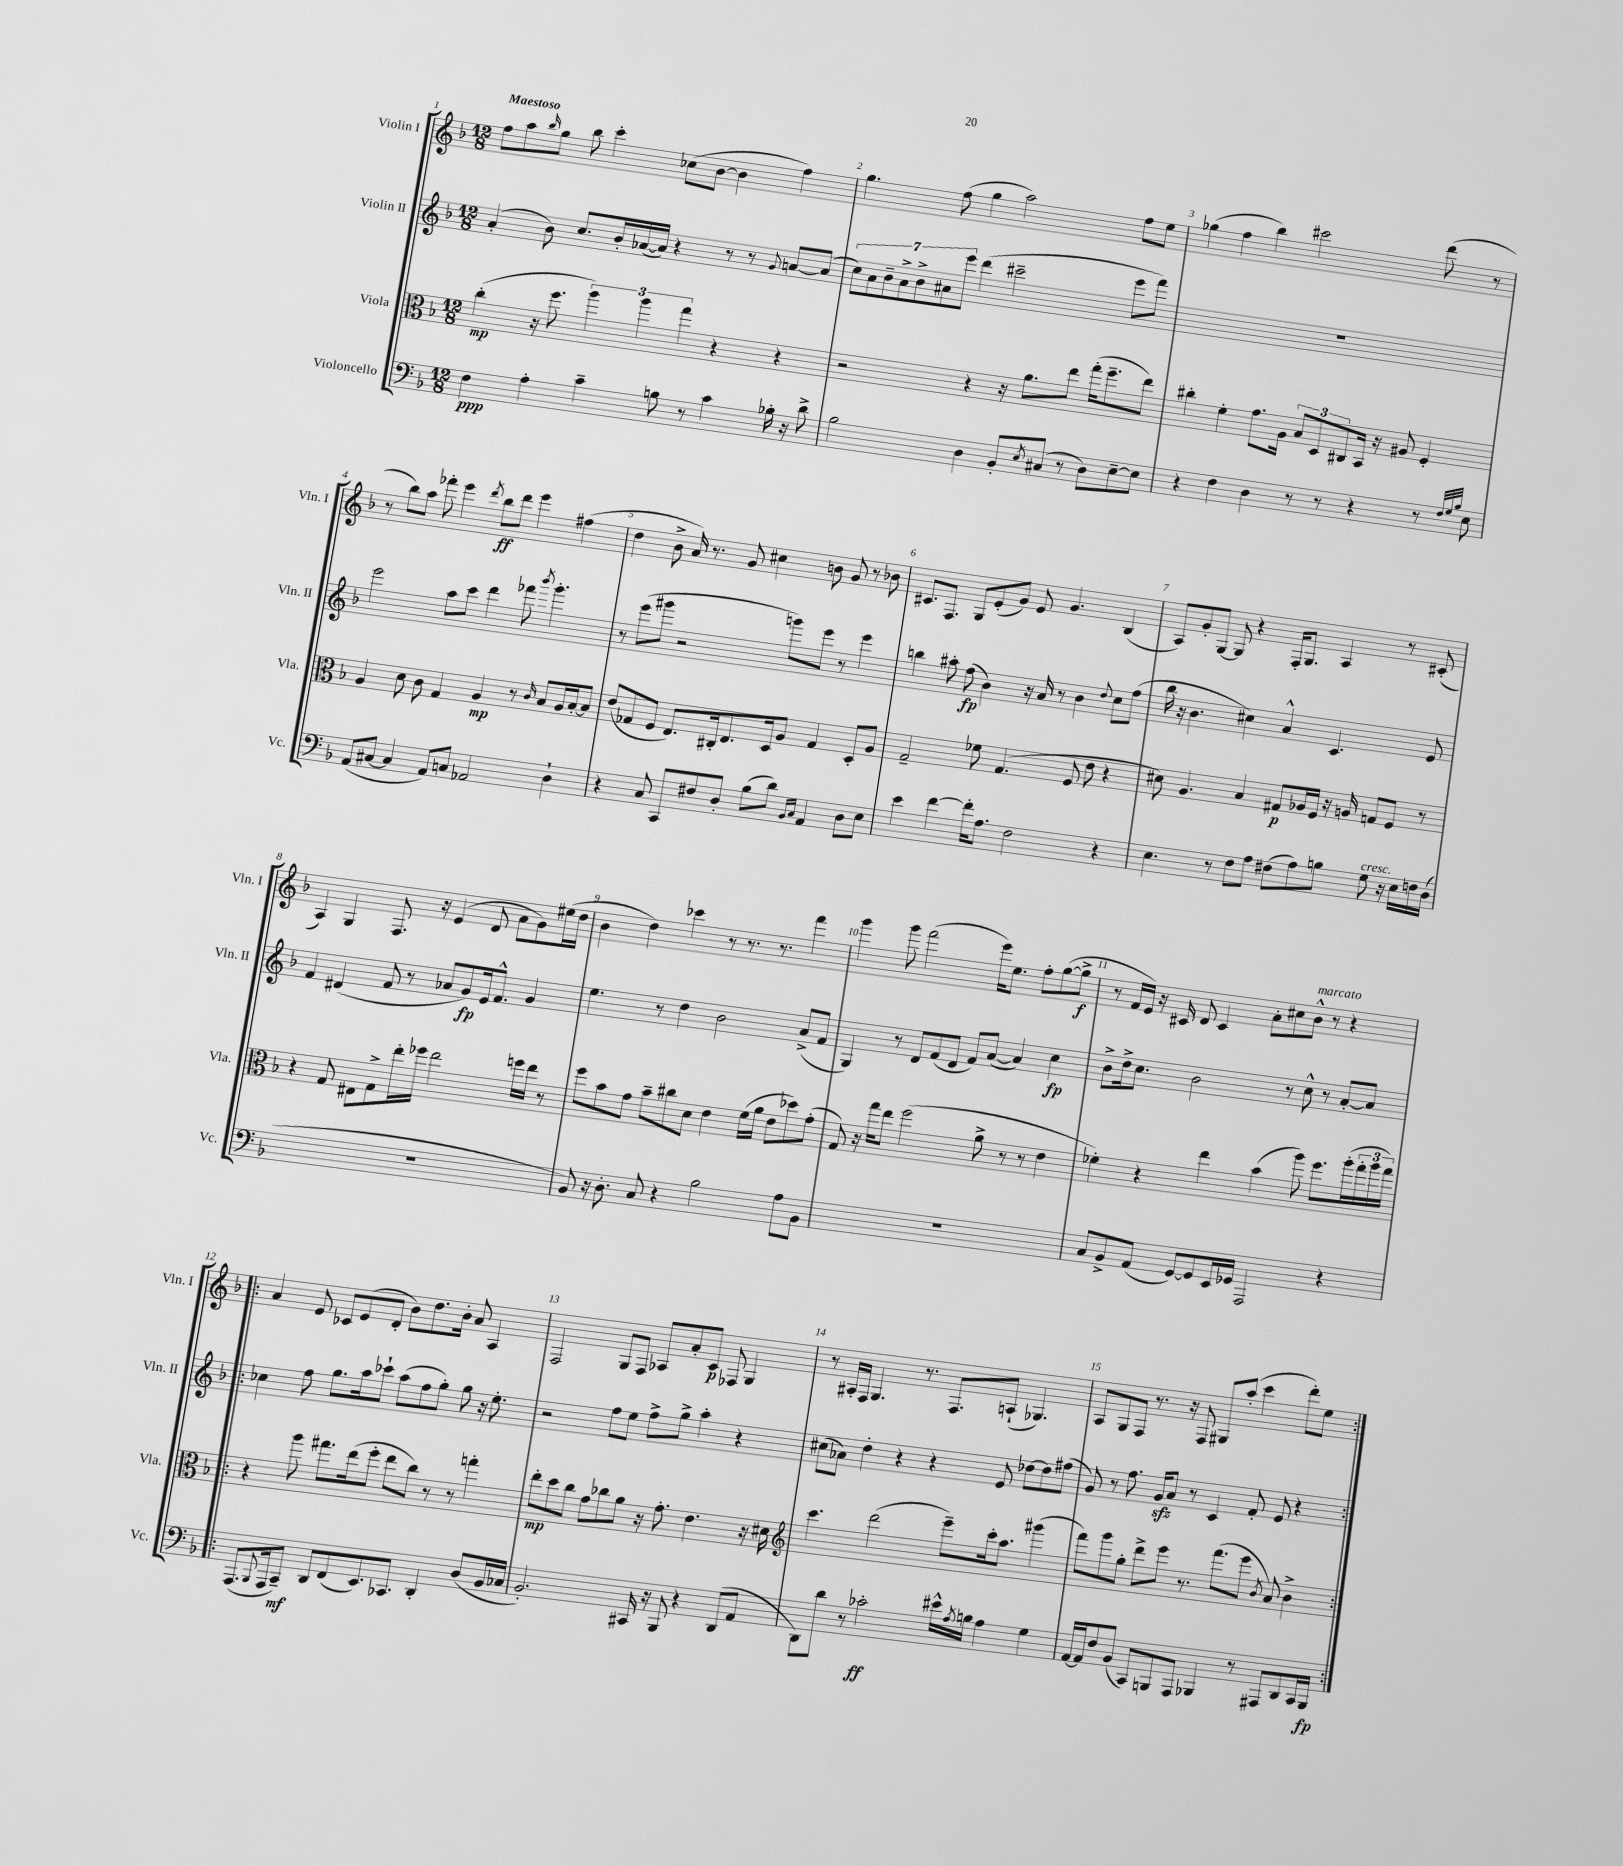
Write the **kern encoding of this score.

**kern	**dynam	**kern	**dynam	**kern	**dynam	**kern	**dynam
*part4	*part4	*part3	*part3	*part2	*part2	*part1	*part1
*staff4	*staff4	*staff3	*staff3	*staff2	*staff2	*staff1	*staff1
*I"Violoncello	*	*I"Viola	*	*I"Violin II	*	*I"Violin I	*
*I'Vc.	*	*I'Vla.	*	*I'Vln. II	*	*I'Vln. I	*
*clefF4	*	*clefC3	*	*clefG2	*	*clefG2	*
*k[b-]	*	*k[b-]	*	*k[b-]	*	*k[b-]	*
*M12/8	*	*M12/8	*	*M12/8	*	*M12/8	*
=1	=1	=1	=1	=1	=1	=1	=1
!	!	!	!	!	!	!LO:TX:a:B:t=Maestoso	!
4F\	ppp	(4cc'\	mp	(4a'/	.	8ff\L	.
.	.	.	.	.	.	8aa\	.
.	.	.	.	.	.	16qqbb-/	.
4A'\	.	16r	.	8b-\)	.	8gg\J	.
.	.	8.ff\	.	.	.	.	.
.	.	.	.	8.cc/L	.	8bb-\	.
4c~\	.	6aa\)	.	.	.	4ccc'\	.
.	.	.	.	16b-'/L	.	.	.
.	.	.	.	([16a-X/	.	.	.
.	.	6aa\	.	.	.	.	.
.	.	.	.	16a-/JJ])	.	.	.
8Bn\	.	.	.	4r	.	(8cc-X\L	.
.	.	6gg\	.	.	.	.	.
8r	.	.	.	.	.	[8b-\J	.
4c\	.	4r	.	8r	.	4b-\]	.
.	.	.	.	8r	.	.	.
.	.	.	.	8qqg/	.	.	.
16B-X'\	.	4r	.	[8an/L	.	4ff\)	.
16r	.	.	.	.	.	.	.
8d^\	.	.	.	(8a/J]	.	.	.
=2	=2	=2	=2	=2	=2	=2	=2
2B-\	.	2r	.	14cc\L)	.	4.gg\	.
.	.	.	.	14a\	.	.	.
.	.	.	.	14b-~\	.	.	.
.	.	.	.	14a^\	.	.	.
.	.	.	.	14b-^\	.	.	.
.	.	.	.	14a#X\	.	.	.
.	.	.	.	.	.	(8ff\	.
.	.	.	.	14eee\J	.	.	.
4D\	.	4r	.	(4ddd\	.	4gg\	.
8BB-'/L	.	16r	.	2ccc#X~\	.	2aa\)	.
.	.	8.a\L	.	.	.	.	.
8qE/	.	.	.	.	.	.	.
(8C#X/J	.	.	.	.	.	.	.
8r	.	8ee\J	.	.	.	.	.
8D\L)	.	(16gg'\KL	.	.	.	.	.
.	.	8.ff~\	.	.	.	.	.
[8E~\	.	.	.	8eee\L	.	8ff\L	.
8E\J]	.	8ee\J)	.	8fff\J)	.	8ee\J	.
=3	=3	=3	=3	=3	=3	=3	=3
4r	.	4cc#X'\	.	1.r	.	(4gg-X\	.
4F\	.	4f'\	.	.	.	4ff\	.
4D\	.	8.g\L	.	.	.	4bb-\)	.
.	.	16A\Jk	.	.	.	.	.
8r	.	12B-/L	.	.	.	2ccc#X\	.
.	.	12D/	.	.	.	.	.
8r	.	.	.	.	.	.	.
.	.	12C#X/	.	.	.	.	.
4r	.	16BB-/Jk	.	.	.	.	.
.	.	16r	.	.	.	.	.
.	.	8A#X/	.	.	.	.	.
8r	.	4F'/	.	.	.	(8ddd\	.
32qqF/LLL	.	.	.	.	.	.	.
32qqG/	.	.	.	.	.	.	.
32qqB-/JJJ	.	.	.	.	.	.	.
8E\	.	.	.	.	.	8r	.
!!LO:LB:g=z
=4	=4	=4	=4	=4	=4	=4	=4
(8AA/L	.	4A/	.	2eee\	.	8r	.
[8C#X/J	.	.	.	.	.	8bb-\L)	.
4C#/]	.	8d\	.	.	.	8aa\J	.
.	.	8c\	.	.	.	8fff-X'\	.
8AA/L)	.	4G/	.	8aa\L	.	4eee\	.
8Cn/J	.	.	.	8ccc\J	.	.	.
.	.	.	.	.	.	8qddd/	.
2AA-X/	.	4A/	mp	4ddd\	.	8bb-\L	ff
.	.	.	.	.	.	8ddd\J	.
.	.	8r	.	8fff-X\	.	4eee\	.
.	.	16qqc/	.	8qbbb-/	.	.	.
.	.	8B-/L	.	4.ggg'\	.	.	.
4D`\	.	16A/L	.	.	.	(4ff#X\	.
.	.	[16B-'/J	.	.	.	.	.
.	.	8B-/J]	.	.	.	.	.
=5	=5	=5	=5	=5	=5	=5	=5
4r	.	(8e/L	.	8r	.	4dd\	.
.	.	8G-X/	.	(8eee\L	.	.	.
8C/	.	8F/J	.	8ggg#X\J	.	8b-^\	.
8CC/L	.	8.E/L)	.	2r	.	16a/)	.
.	.	.	.	.	.	8.r	.
8F#X/	.	.	.	.	.	.	.
.	.	16C#X'/k	.	.	.	.	.
8D'/J	.	8.E/	.	.	.	8g/	.
(8B-\L	.	.	.	.	.	4cc#X\	.
.	.	16D/k	.	.	.	.	.
8d\J)	.	8A/J	.	8gggn\L)	.	.	.
16qqBB-/LL	.	.	.	.	.	.	.
16qqC/JJ	.	.	.	.	.	.	.
4AA/	.	4G-/	.	8eee\J	.	8bn\	.
.	.	.	.	8r	.	8g/	.
8D\L	.	8D'/L	.	4eee\	.	8r	.
8E\J	.	8A/J	.	.	.	8b-X\	.
=6	=6	=6	=6	=6	=6	=6	=6
4e\	.	2G~/	.	4bbn\	.	8.c#X/L	.
.	.	.	.	.	.	8.F/J	.
[4f\	.	.	.	8aa#X'\	.	.	.
.	.	.	.	(8ff\	fp	8G/L	.
16f'\KL]	.	8f-X\	.	4b-\)	.	(8e'/	.
8.A\J	.	.	.	.	.	.	.
.	.	(4.G/	.	.	.	8g/J)	.
2F\	.	.	.	16r	.	8e/	.
.	.	.	.	16a/	.	.	.
.	.	.	.	8r	.	4.g/	.
.	.	8F/	.	4b-\	.	.	.
.	.	8e\	.	.	.	.	.
.	.	.	.	8qqdd/	.	.	.
4r	.	4r	.	8cc\L	.	(4B-/	.
.	.	.	.	(8ff\J	.	.	.
=7	=7	=7	=7	=7	=7	=7	=7
4.E\	.	8d#X\)	.	16bb-\	.	8A/L)	.
.	.	.	.	16r	.	.	.
.	.	4.A/	.	4.b-\	.	8g'/	.
.	.	.	.	.	.	[8G/J	.
8r	.	.	.	.	.	8G/]	.
8F\L	.	4B-/	.	4cc#X\)	.	4r	.
8A\J	.	.	.	.	.	.	.
(8F#X\L	.	8G#X/L	p	4a^^/	.	16F'/KL	.
.	.	.	.	.	.	8.G/J	.
8A\)	.	16A-X/L	.	.	.	.	.
.	.	16F/JJ	.	.	.	.	.
8Bn\J	.	16r	.	4.c/	.	4A/	.
.	.	16An/	.	.	.	.	.
!LO:TX:a:i:t=cresc.	!	!	!	!	!	!	!
8G\	.	8Gn/L	.	.	.	.	.
16r	.	8F/J	.	.	.	8r	.
16E\LL	.	.	.	.	.	.	.
16Fn\	.	8r	.	8e/	.	(8c#X'/	.
(16D\JJ	.	.	.	.	.	.	.
!!LO:LB:g=z
=8	=8	=8	=8	=8	=8	=8	=8
1.r	.	4r	.	4f/	.	4A/)	.
.	.	8G/	.	(4d#X/	.	4G/	.
.	.	8E#X\L	.	.	.	.	.
.	.	8G^\	.	8f/	.	8.F/	.
.	.	16ee'\L	.	8r	.	.	.
.	.	16ff-X\JJ	.	.	.	16r	.
.	.	2ee\	.	8a-X/L	.	(4e/	.
.	.	.	.	8g/)	fp	.	.
.	.	.	.	16e/k	.	8d/	.
.	.	.	.	8.f^^/J	.	.	.
.	.	.	.	.	.	8a\L	.
.	.	16ffn\LL	.	4g/	.	8g\)	.
.	.	16ee\JJ	.	.	.	.	.
.	.	8r	.	.	.	(16ee#X\L	.
.	.	.	.	.	.	16dd\JJ	.
=9	=9	=9	=9	=9	=9	=9	=9
8BB-/)	.	8ff\L	.	4.ee\	.	4b-\	.
16r	.	8b-\	.	.	.	.	.
8.D'\	.	.	.	.	.	.	.
.	.	8g\J	.	.	.	4dd\)	.
8C/	.	8b-~\L	.	8r	.	.	.
4r	.	8cc#X\	.	4dd\	.	4ccc-X\	.
.	.	8d\J	.	.	.	.	.
2B-\	.	4e\	.	2b-\	.	8r	.
.	.	.	.	.	.	8.r	.
.	.	(16f\LL	.	.	.	.	.
.	.	16a\JJ	.	.	.	8.r	.
.	.	8e\L	.	.	.	.	.
8A\L	.	8dd-X\)	.	(8a^/L	.	4fff\	.
8BB-\J	.	(8g'\J	.	8f/J	.	.	.
=10	=10	=10	=10	=10	=10	=10	=10
1.r	.	8G/)	.	4G/)	.	4ggg\	.
.	.	16r	.	.	.	.	.
.	.	16gg\KL	.	.	.	.	.
.	.	8ee\J	.	8r	.	8ggg\	.
.	.	(2ff\	.	8d/L	.	(2fff\	.
.	.	.	.	(8f/	.	.	.
.	.	.	.	8d/J	.	.	.
.	.	.	.	8f/L)	.	.	.
.	.	8a^\	.	([8a/J	.	16eee\KL)	.
.	.	.	.	.	.	8.ee\J	.
.	.	8r	.	4a/])	.	.	.
.	.	8r	.	.	.	8ff'\L	.
.	.	4e\	.	4cc\	fp	([8gg\	.
.	.	.	.	.	.	8gg^\J]	f
=11	=11	=11	=11	=11	=11	=11	=11
8C/L	.	4f-X'\)	.	8b-^\L	.	8r	.
8BB-^/	.	.	.	16dd^\k	.	16f/LL	.
.	.	.	.	8.cc\J	.	16e/JJ)	.
(8AA/J	.	4r	.	.	.	16r	.
.	.	.	.	.	.	16c#X/	.
[8GG/L)	.	.	.	2b-\	.	8d/	.
8GG/]	.	4ee\	.	.	.	4c#/	.
16EE/L	.	.	.	.	.	.	.
16GG-X/JJ	.	.	.	.	.	.	.
2AAA/	.	(4b-\	.	.	.	8a'\L	.
.	.	.	.	8r	.	8cc#X\	.
!	!	!	!	!	!	!LO:TX:a:i:t=marcato	!
.	.	8aa\)	.	8cc^^\	.	8b-^^\J	.
.	.	8.ff\L	.	8r	.	8r	.
4r	.	.	.	[8a'/L	.	4r	.
.	.	(16aa'\L	.	.	.	.	.
.	.	24gg'\	.	8a/J]	.	.	.
.	.	24aa\	.	.	.	.	.
.	.	24gg\JJ)	.	.	.	.	.
!!LO:LB:g=z
=12!|:	=12!|:	=12!|:	=12!|:	=12!|:	=12!|:	=12!|:	=12!|:
(8.AAA/L	.	4r	.	4cc-X\	.	4a/	.
8qqBBB-/	.	.	.	.	.	.	.
16AAA/k	.	.	.	.	.	.	.
8CC~/J)	mf	8aa\	.	8ff\	.	8e/	.
8DD/L	.	8.gg#X\L	.	8.gg\L	.	8c-X/L	.
(8FF/	.	.	.	.	.	(8e/	.
.	.	(16ee\k	.	16aa\k	.	.	.
8.EE/)	.	8ff'\J	.	8ccc-X`\J	.	8d'/J	.
.	.	8ee\L	.	(8aa\L	.	8b-\L)	.
8.CC-X/J	.	.	.	.	.	.	.
.	.	8cc\J)	.	8ff\	.	8.dd\	.
4DD'/	.	8r	.	8gg'\J)	.	.	.
.	.	.	.	.	.	16b-'\Jk	.
.	.	8r	.	8gg\	.	8a/	.
(8D/L	.	4ggn'\	.	16r	.	4A/	.
.	.	.	.	8.ee'\	.	.	.
16BB-/L	.	.	.	.	.	.	.
16C-X/JJ	.	.	.	.	.	.	.
=13	=13	=13	=13	=13	=13	=13	=13
2.BB-'/)	.	8ee'\L	mp	2r	.	2F/	.
.	.	8dd\	.	.	.	.	.
.	.	8cc\J	.	.	.	.	.
.	.	8g\L	.	.	.	.	.
.	.	8cc-X\	.	8ff\L	.	8G/L	.
.	.	8a\J	.	8ee\J	.	8F/J	.
16CC#X/	.	16r	.	8ff^\L	.	8A-X/L	.
16r	.	8.g'\	.	.	.	.	.
8BBB-/	.	.	.	8gg^\J	.	8a'/	.
4r	.	4.e\	.	4aa'\	.	8c/J	p
.	.	.	.	.	.	8F-X/	.
(8DD/L	.	.	.	4r	.	4G/	.
8AA/J	.	16r	.	.	.	.	.
.	.	16d#X\	.	.	.	.	.
=14	=14	=14	=14	=14	=14	=14	=14
*	*	*clefG2	*	*	*	*	*
8DD\L)	.	4.ccc\	.	(8cc#X\L	.	8r	.
8d\J	.	.	.	8a-X\J)	.	16A#X'/LL	.
.	.	.	.	.	.	16F/JJ	.
8r	.	.	.	4dd'\	.	4.G/	.
2c-X'\	ff	(2ddd\	.	.	.	.	.
.	.	.	.	4r	.	.	.
.	.	.	.	.	.	8.r	.
.	.	.	.	4r	.	.	.
.	.	.	.	.	.	8.F/L	.
16e#X^^\LL	.	8eee~\L)	.	.	.	.	.
8qA/	.	.	.	.	.	.	.
16Bn\JJ	.	.	.	.	.	.	.
4A\	.	16ccc'\k	.	8e/	.	(8An`/J	.
.	.	8.aa\J	.	.	.	.	.
.	.	.	.	[8dd-X\L	.	4.G-X/)	.
4G\	.	(4ggg#X\	.	8dd-\]	.	.	.
.	.	.	.	(8ff#X\J	.	.	.
=15	=15	=15	=15	=15	=15	=15	=15
[16AA/LL	.	8fff\L)	.	8g/)	.	8A/L	.
16AA/J]	.	.	.	.	.	.	.
8F/	.	8ggg\	.	8r	.	8G/	.
(8BB-/J	.	8gg'\J	.	8.ff\	.	8F/J	.
8CC/L)	.	8ddd^\L	.	.	.	8.r	.
.	.	.	.	16gzz/KL	.	.	.
8BBBn/	.	8eee\J	.	8a/J	.	.	.
.	.	.	.	.	.	16r	.
8AAA/J	.	8.r	.	8r	.	8F/	.
4BBB-X/	.	.	.	4c/	.	8G#X/L	.
.	.	(8.fff\L	.	.	.	.	.
.	.	.	.	.	.	(8aa'/J	.
8r	.	8eee\J	.	8f'/	.	4ccc\	.
.	.	8qb-/	.	.	.	.	.
8AAA#X/L	.	8a/)	.	8e/	.	.	.
8DD/	.	4b-^\	.	4r	.	8ddd'\L)	.
16CC/L	.	.	.	.	.	8ee\J	.
16BBB-/JJ	fp	.	.	.	.	.	.
=:|!	=:|!	=:|!	=:|!	=:|!	=:|!	=:|!	=:|!
*-	*-	*-	*-	*-	*-	*-	*-
